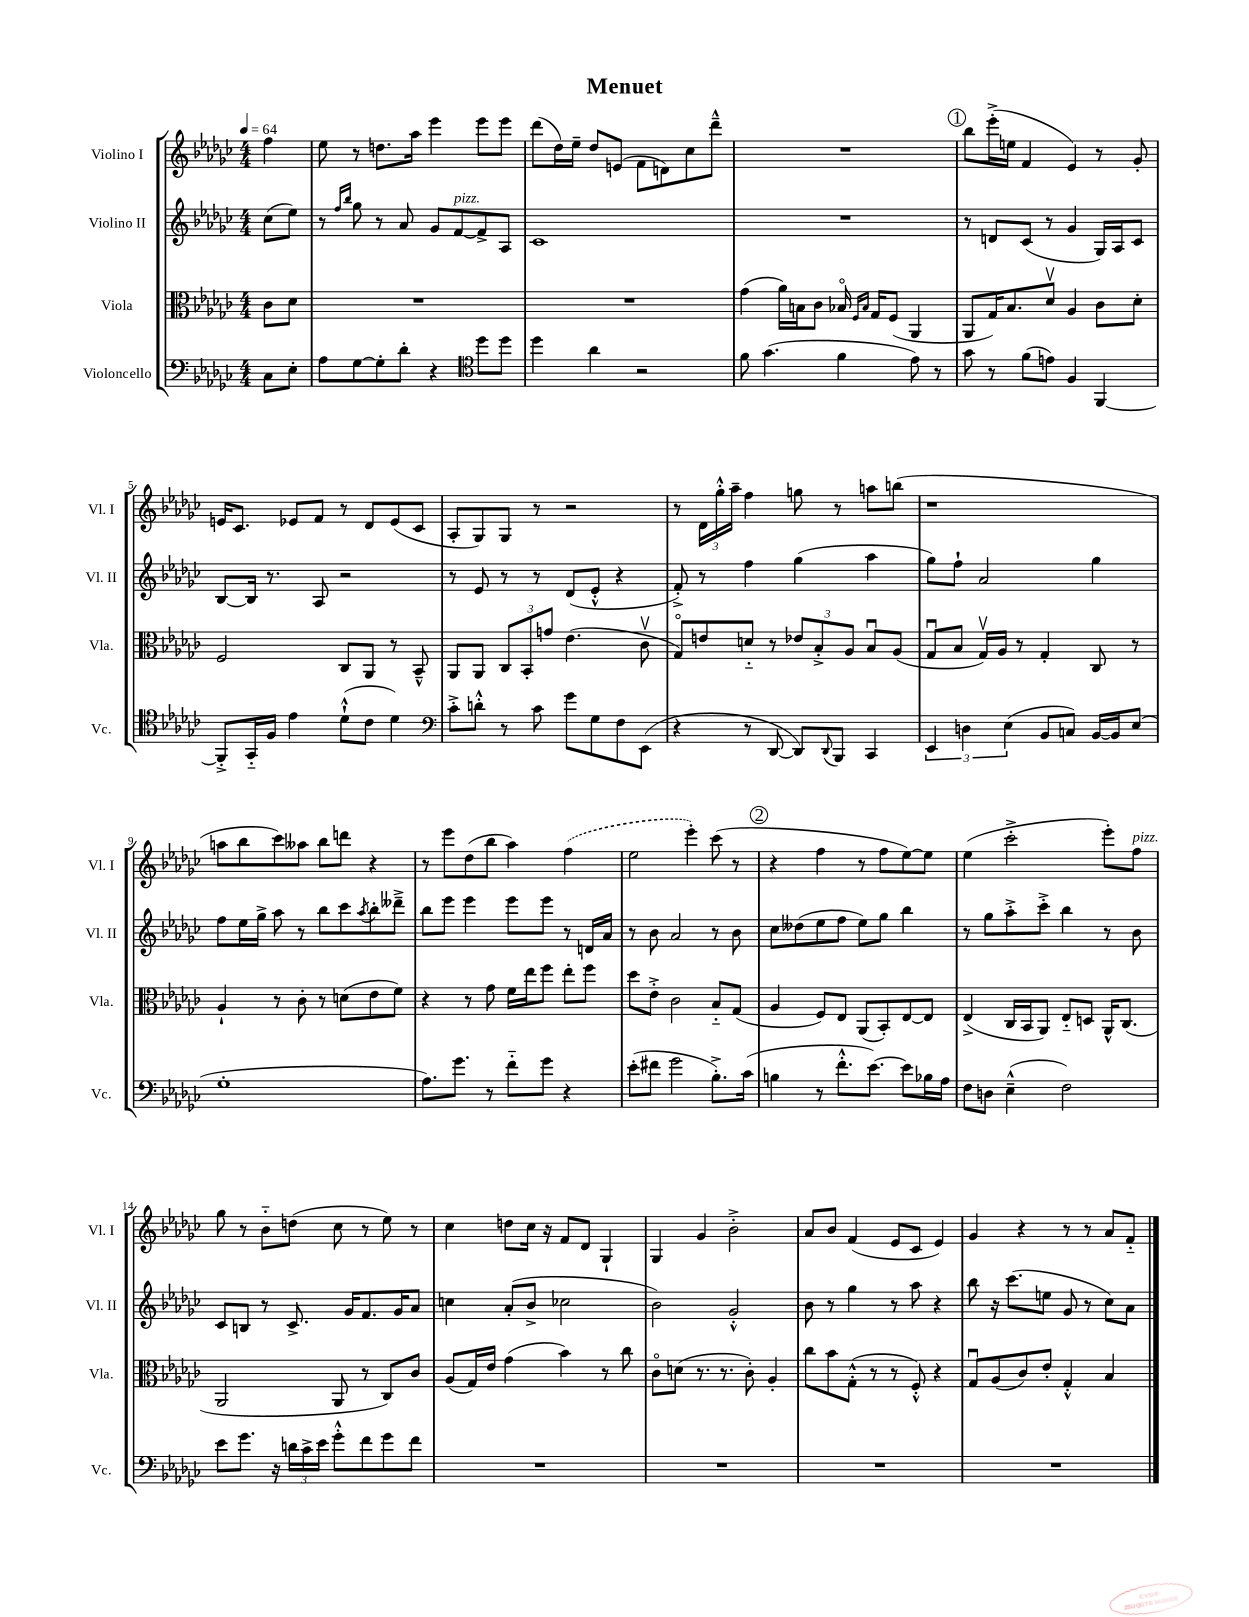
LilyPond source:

\header { title = "Menuet" }
<<
\new StaffGroup <<
\new Staff = "s0" \with { instrumentName = "Violino I" shortInstrumentName = "Vl. I" } {
    \clef treble \key ges \major \numericTimeSignature \time 4/4 \partial 4 \tempo 4 = 64
    f''4 |
    ees''8 r8 d''8. aes''16 ees'''4 ees'''8 ees'''8 |
    des'''8( des''16) ees''16-- des''8 e'8( f'8 d'8) ces''8 des'''8---^ |
    R1 |
    \mark \markup { \circle "1" } bes''8 ees'''16-.->( e''16 f'4 ees'4) r8 ges'8-. |
    e'16 ces'8. ees'8 f'8 r8 des'8 ees'8( ces'8 |
    aes8-. ges8) ges8 r8 r2 |
    r8 \tuplet 3/2 { des'16 ges''16-.-^ aes''16-- } f''4 g''8 r8 a''8 b''8( |
    r1 |
    a''8 bes''8 ces'''8) aeses''8 bes''8 d'''8 r4 |
    r8 ees'''8 des''8( bes''8 aes''4) \once \slurDashed f''4( |
    ees''2 ees'''4-.) ces'''8( r8 |
    \mark \markup { \circle "2" } r4 f''4 r8 f''8 ees''8~) ees''8 |
    ees''4( ces'''2-.-> ees'''8-.) f''8^\markup { \italic "pizz." } |
    ges''8 r8 bes'8-_ d''8( ces''8 r8 ees''8) r8 |
    ces''4 d''8 ces''16 r16 f'8 des'8 ges4-! |
    ges4 ges'4 bes'2-.-> |
    aes'8 bes'8 f'4( ees'8 ces'8 ees'4) |
    ges'4 r4 r8 r8 aes'8 f'8-_ \bar "|." |
}
\new Staff = "s1" \with { instrumentName = "Violino II" shortInstrumentName = "Vl. II" } {
    \clef treble \key ges \major \numericTimeSignature \time 4/4 \partial 4
    ces''8( ees''8) |
    r8 \grace { f''16 bes''16 } ges''8 r8 aes'8 ges'8 f'8~^\markup { \italic "pizz." } f'8-> aes8 |
    ces'1 |
    R1 |
    \mark \markup { \circle "1" } r8 d'8 ces'8( r8 ges'4 ges16) aes16 ces'8 |
    bes8~ bes16 r8. aes8 r2 |
    r8 ees'8 r8 r8 des'8( ees'8-.-^ r4 |
    f'8-.->) r8 f''4 ges''4( aes''4 |
    ges''8) f''8-! aes'2 ges''4 |
    f''8 ees''16 ges''16-> aes''8 r8 bes''8 ces'''8 \acciaccatura { aes''8 } bes''8-. deses'''8---> |
    bes''8 ees'''8 ees'''4 ees'''8 ees'''8 r8 d'16 aes'16 |
    r8 bes'8 aes'2 r8 bes'8 |
    \mark \markup { \circle "2" } ces''8 deses''8( ees''8 f''8 ees''8) ges''8 bes''4 |
    r8 ges''8 aes''8-.-> ces'''8-.-> bes''4 r8 bes'8 |
    ces'8 b8 r8 ces'8.-> ges'16 f'8. ges'16 aes'8 |
    c''4 aes'8-.( bes'8-> ces''2 |
    bes'2) ges'2-.-^ |
    bes'8 r8 ges''4 r8 aes''8 r4 |
    bes''8 r16 ces'''8.( e''8 ges'8 r8 ces''8) aes'8 \bar "|." |
}
\new Staff = "s2" \with { instrumentName = "Viola" shortInstrumentName = "Vla." } {
    \clef alto \key ges \major \numericTimeSignature \time 4/4 \partial 4
    ces'8 des'8 |
    R1 |
    R1 |
    ges'4( aes'16) b16 ces'8 bes16\flageolet \grace { f16 bes16 } ges16 f8( aes,4 |
    \mark \markup { \circle "1" } aes,8 ges16) bes8. des'8\upbow aes4 ces'8 des'8-. |
    f2 ces8 aes,8 r8 bes,8---^ |
    aes,8 aes,8 \tuplet 3/2 { ces8 bes,8-. g'8 } ees'4.( ces'8\upbow |
    ges8\flageolet) e'8 d'8-_ r8 \tuplet 3/2 { ees'8 bes8-.-> aes8 } bes8\downbow aes8( |
    ges8\downbow bes8 ges16\upbow) aes16 r8 ges4-. ces8 r8 |
    aes4-! r8 ces'8-. r8 d'8( ees'8 f'8) |
    r4 r8 ges'8 f'16 ees''16 f''8 ees''8-. f''8 |
    des''8 ees'8-.-> ces'2 bes8-_ ges8( |
    \mark \markup { \circle "2" } aes4 f8) ees8 aes,8( bes,8-.) ees8~ ees8 |
    ees4->( ces16 bes,16 aes,8) ees8-_ d8 aes,16-^ ces8.( |
    aes,2 aes,8 r8 ces8) ces'8 |
    aes8( ges16) ees'16 ges'4( bes'4) r8 ces''8 |
    ces'8\flageolet d'8( r8. r8. ces'8-.) aes4-. |
    ces''8 bes'8 ges8-.-^( r8 r8 f8-.-^) r4 |
    ges8\downbow aes8( ces'8) ees'8-. ges4-.-^ bes4 \bar "|." |
}
\new Staff = "s3" \with { instrumentName = "Violoncello" shortInstrumentName = "Vc." } {
    \clef bass \key ges \major \numericTimeSignature \time 4/4 \partial 4
    ces8 ees8-. |
    aes8 ges8~ ges8-. des'8-. r4 \clef tenor des''8 des''8 |
    des''4 aes'4 r2 |
    f'8 ges'4.( f'4 ees'8) r8 |
    \mark \markup { \circle "1" } ges'8 r8 f'8( e'8) f4 f,4~ |
    f,8-.-> ges,16-_ f16 ees'4 des'8-!-^( ces'8 des'4) |
    \clef bass ces'8-.-> d'8-.-^ r8 ces'8 ges'8 ges8 f8 ees,8( |
    r4 r8 des,8~ des,8) \appoggiatura { des,8 } bes,,8 ces,4 |
    \tuplet 3/2 { ees,4 d4 ees4( } bes,8 c8) bes,16~ bes,16 ees8( |
    ges1-. |
    aes8.) ges'8. r8 f'8-_ ges'8 r4 |
    ees'8-.( fis'8 ges'2 bes8.-.->) ces'16( |
    \mark \markup { \circle "2" } b4 r8 f'8.-.-^ ees'8.~) ees'8 bes16 aes16 |
    f8 d8 ees4---^( f2) |
    ees'8 ges'8. r16 \tuplet 3/2 { d'16 ces'16-> ees'16 } ges'8-.-^ f'8 ges'8 f'8 |
    R1 |
    R1 |
    R1 |
    R1 \bar "|." |
}
>>
>>
